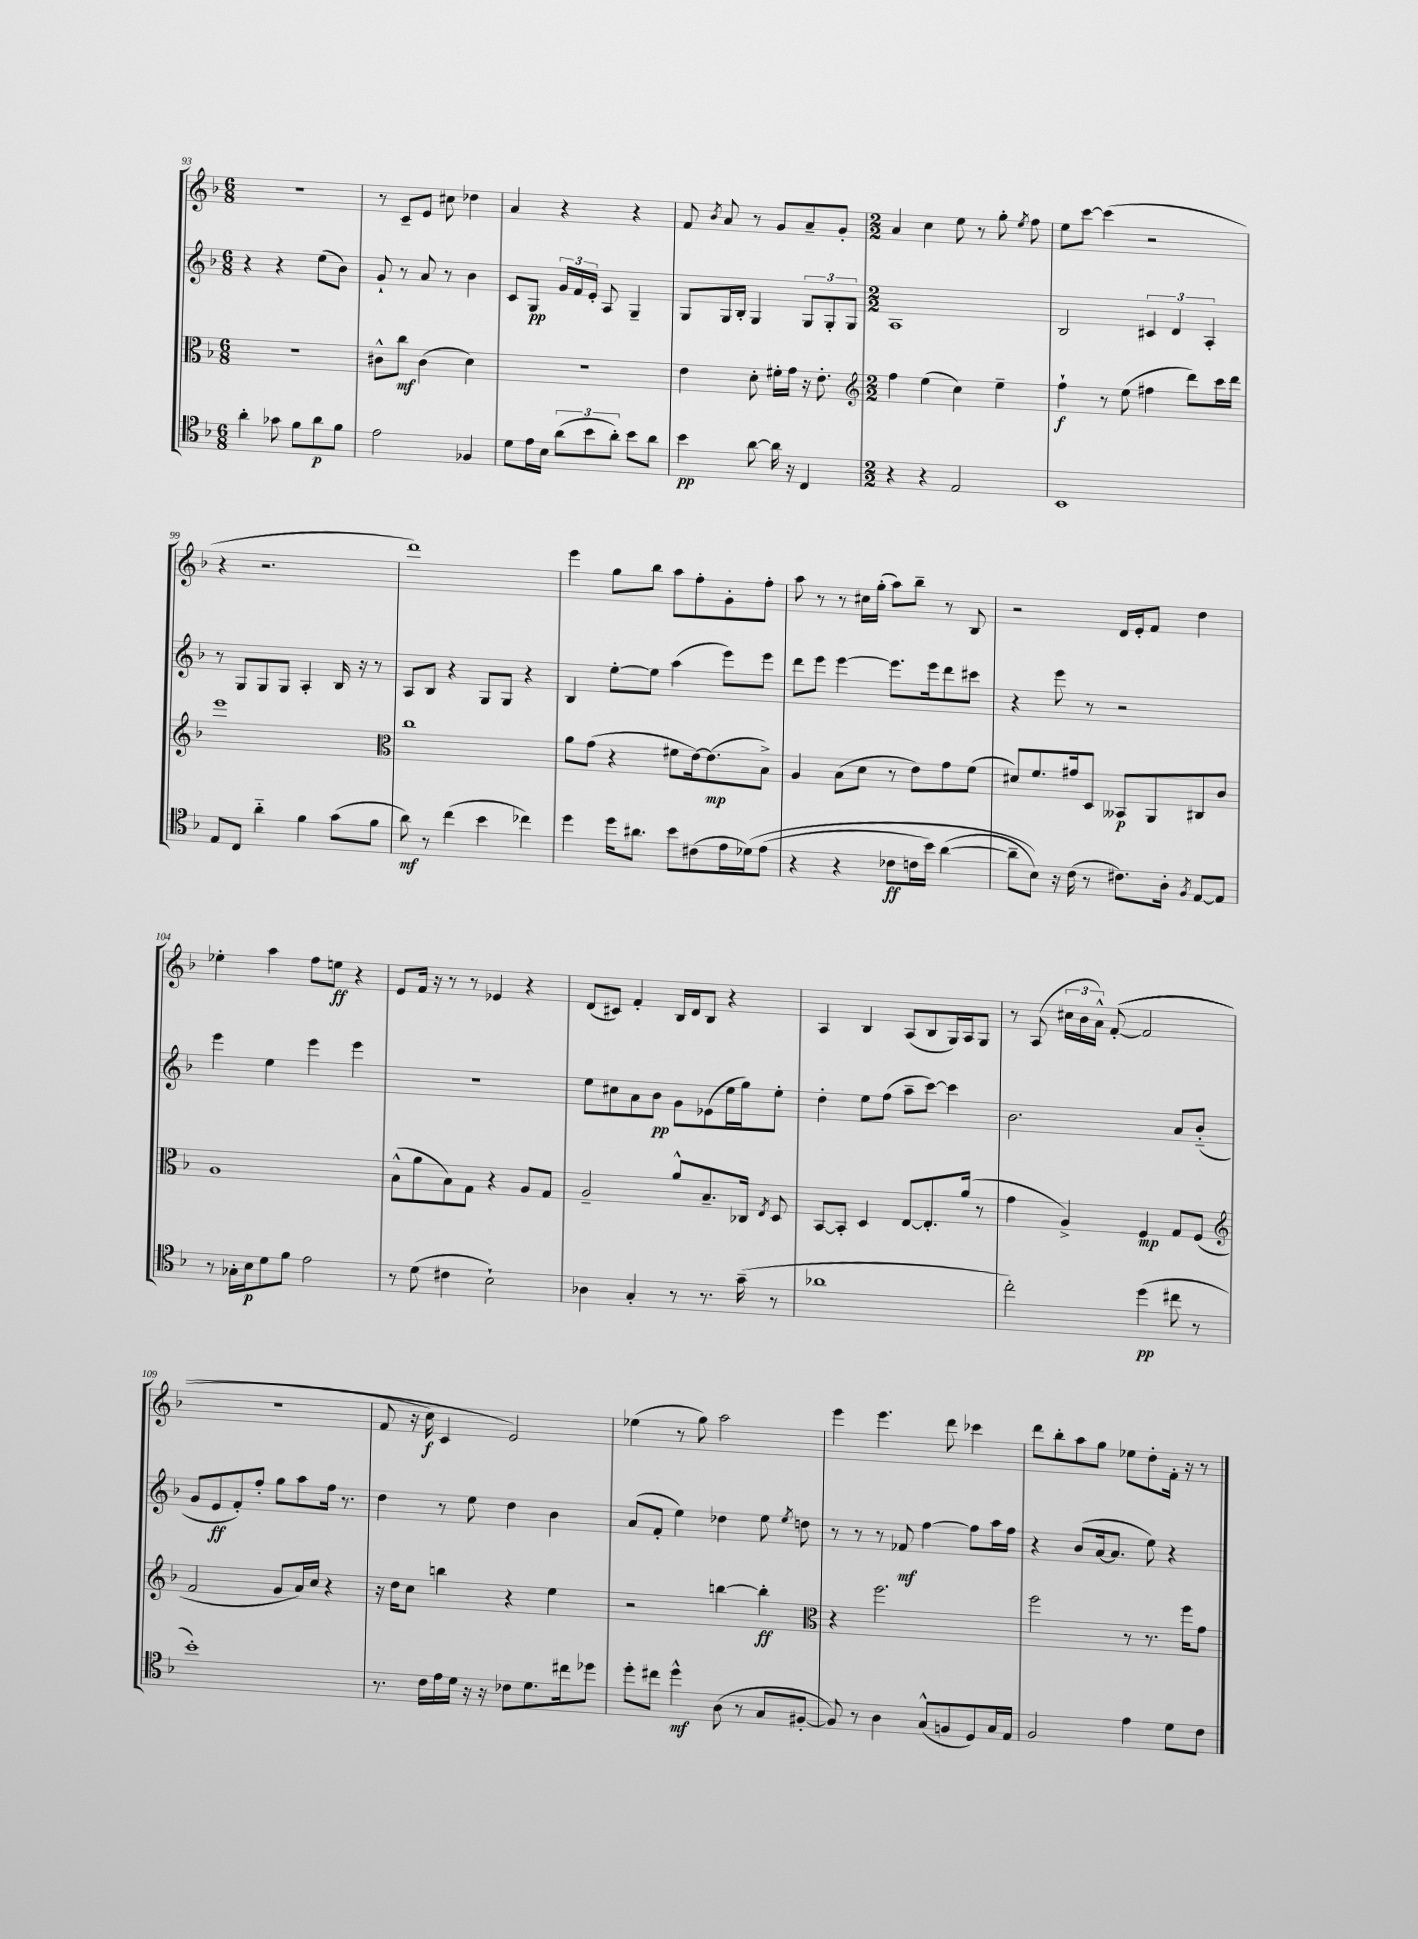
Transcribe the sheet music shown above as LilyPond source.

<<
\new StaffGroup <<
\new Staff = "s0" {
    \clef treble \key f \major \numericTimeSignature \time 6/8
    \autoBeamOff R2. |
    r8 c'8[-- e'8] cis''8 des''4 |
    a'4 r4 r4 |
    f'8 \acciaccatura { bes'8 } a'8 r8 g'8[ a'8-- g'8]-. |
    \numericTimeSignature \time 2/2 a'4 c''4 e''8 r8 g''8-. \acciaccatura { e''8 } f''8 |
    e''8[ c'''8]~ c'''4( r2 |
    r4 r2. |
    d'''1) |
    e'''4 g''8[ bes''8] a''8[ f''8-. g'8-. f''8]-. |
    a''8 r8 r8 cis''16[ g''16]-.( a''8[) bes''8]-- r8 bes8 |
    r2 d'16[ e'16-. f'8] d''4 |
    ees''4-. a''4 f''8[ e''8]\ff r4 |
    e'8[ f'16] r16 r8 r8 ees'4 r4 |
    d'8[( cis'8]) f'4-. bes16[ d'16 bes8] r4 |
    a4 bes4 a8[( bes8 g16) a16 g8] |
    r8 a8( \tuplet 3/2 { cis''16[ bes'16 a'16]-^) } f'8~-.(\( f'2 |
    r1 |
    f'8 r16 c''16\f) c'4 e'2\) |
    ees''4( r8 g''8) a''2 |
    e'''4 e'''4. d'''8 ces'''4 |
    d'''8[ bes''8-. a''8 g''8] ees''8[ d''8-. f'16]-. r16 r8 \bar "|." |
}
\new Staff = "s1" {
    \clef treble \key f \major \numericTimeSignature \time 6/8
    \autoBeamOff r4 r4 e''8[( bes'8]) |
    g'8-! r8 a'8 r8 bes'4 |
    c'8[ g8]\pp \tuplet 3/2 { g'16[ f'16 e'16]-. } a8 g4-- |
    g8[ g16 bes16]-. g4 \tuplet 3/2 { g8[ g8-. g8] } |
    \numericTimeSignature \time 2/2 a1 |
    bes2 \tuplet 3/2 { cis'4 d'4 a4-. } |
    r8 g8[ g8 g8] a4-. bes16 r16 r8 |
    a8[ bes8] r4 g8[ g8] r4 |
    bes4 e''8[~-. e''8] a''4( e'''8[) e'''8] |
    d'''8[ e'''8] e'''4~ e'''8.[ e'''16 d'''8 cis'''8] |
    r4 e'''8 r8 r2 |
    e'''4 e''4 e'''4 e'''4 |
    R1 |
    e''8[ cis''8 a'8 bes'8]\pp g'8[ ees'8( e''16 g''16) e''8]-. |
    d''4-. e''8[ f''8]( a''8[-- c'''8]~) c'''4 |
    bes'2. a'8[ bes'8]-_( |
    g'8[ e'8\ff f'8-.) f''8]-. g''8[ a''8 f''16] r8. |
    d''4 r8 e''8 d''4 bes'4 |
    a'8[( f'8]-. e''4) des''4 e''8 \acciaccatura { e''8 } d''8 |
    r8 r8 r8 fes'8\mf f''4~ f''8[ a''16 f''16] |
    r4 bes'8[( a'16~ a'8.] e''8) r4 \bar "|." |
}
\new Staff = "s2" {
    \clef alto \key f \major \numericTimeSignature \time 6/8
    \autoBeamOff R2. |
    cis'8[-^ c''8]\mf cis'4( d'4) |
    R2. |
    e'4 d'8-. fis'16[-. g'16] r16 e'8.-. |
    \numericTimeSignature \time 2/2 \clef treble f''4 e''4( c''4) e''4-- |
    f''4-!\f r8 e''8( fis''4 d'''8[) c'''16 d'''16] |
    e'''1 |
    \clef alto c''1 |
    a'8[ g'8]( r4 fis'8[ e'16~) e'8.\mp( bes8]->) |
    a4 bes8[( d'8] r8 e'8[) g'8 f'8]( |
    dis'8[) f'8. gis'16 d8] beses,8[\p a,8 cis8 c'8] |
    a1 |
    bes8[-^( a'8 bes8) g8] r4 a8[ g8] |
    a2-- a'8[-^ bes8.-- ces16] \acciaccatura { e8 } d8 |
    bes,8[~ bes,8]-. d4 e8[~ e8.-. a'16]( r8 |
    g'4 a4->) f4\mp g8[ f8]( |
    \clef treble f'2 g'8[ a'16) c''16] r4 |
    r16 d''16[ c''8] b''4 r4 e''4 |
    r2 b''4~ b''4-.\ff |
    \clef alto r4 f''2. |
    f''2 r8 r8. f''16[ g'8] \bar "|." |
}
\new Staff = "s3" {
    \clef tenor \key f \major \numericTimeSignature \time 6/8
    \autoBeamOff a'4-. ges'8 f'8[ a'8\p f'8] |
    e'2 fes4 |
    d'8[ e'16 bes16] \tuplet 3/2 { a'8[( bes'8 a'8]-.) } bes'8[ a'8] |
    bes'4\pp a'8~ a'16 r16 c4 |
    \numericTimeSignature \time 2/2 r4 r4 e2 |
    bes,1 |
    e8[ c8] a'4-_ f'4 g'8[( f'8] |
    a'8\mf) r8 c''4( bes'4 ces''4) |
    d''4 d''16[ ais'8.] bes'8[ cis'8( e'16 des'16)\( e'8]( |
    r4 r4 ces'8[\ff c'16 bes'16]) a'4~( |
    a'8[-- bes8])\) r16 c'16( r8 cis'8.[) a16]-. \acciaccatura { f8 } e8[~ e8] |
    r8 ges16[-. bes16\p d'8 f'8] e'2 |
    r8 d'8( cis'4 bes2-!) |
    aes4 g4-. r8 r8. g'16--( r8 |
    aes'1 |
    c''2-.) d''4\pp( cis''8 r8 |
    bes'1-.) |
    r8. c'16[ e'16 d'16] r16 r16 ces'8[ d'8. cis''16 des''8] |
    d''8[-. cis''8] d''4-^\mf a8( r8 g8[ fis8]~-. |
    fis8) r8 a4 g8[-^( f8 d8) g16 e16] |
    f2 e'4 d'8[ c'8] \bar "|." |
}
>>
>>
\layout { \context { \Score currentBarNumber = #93 } }
